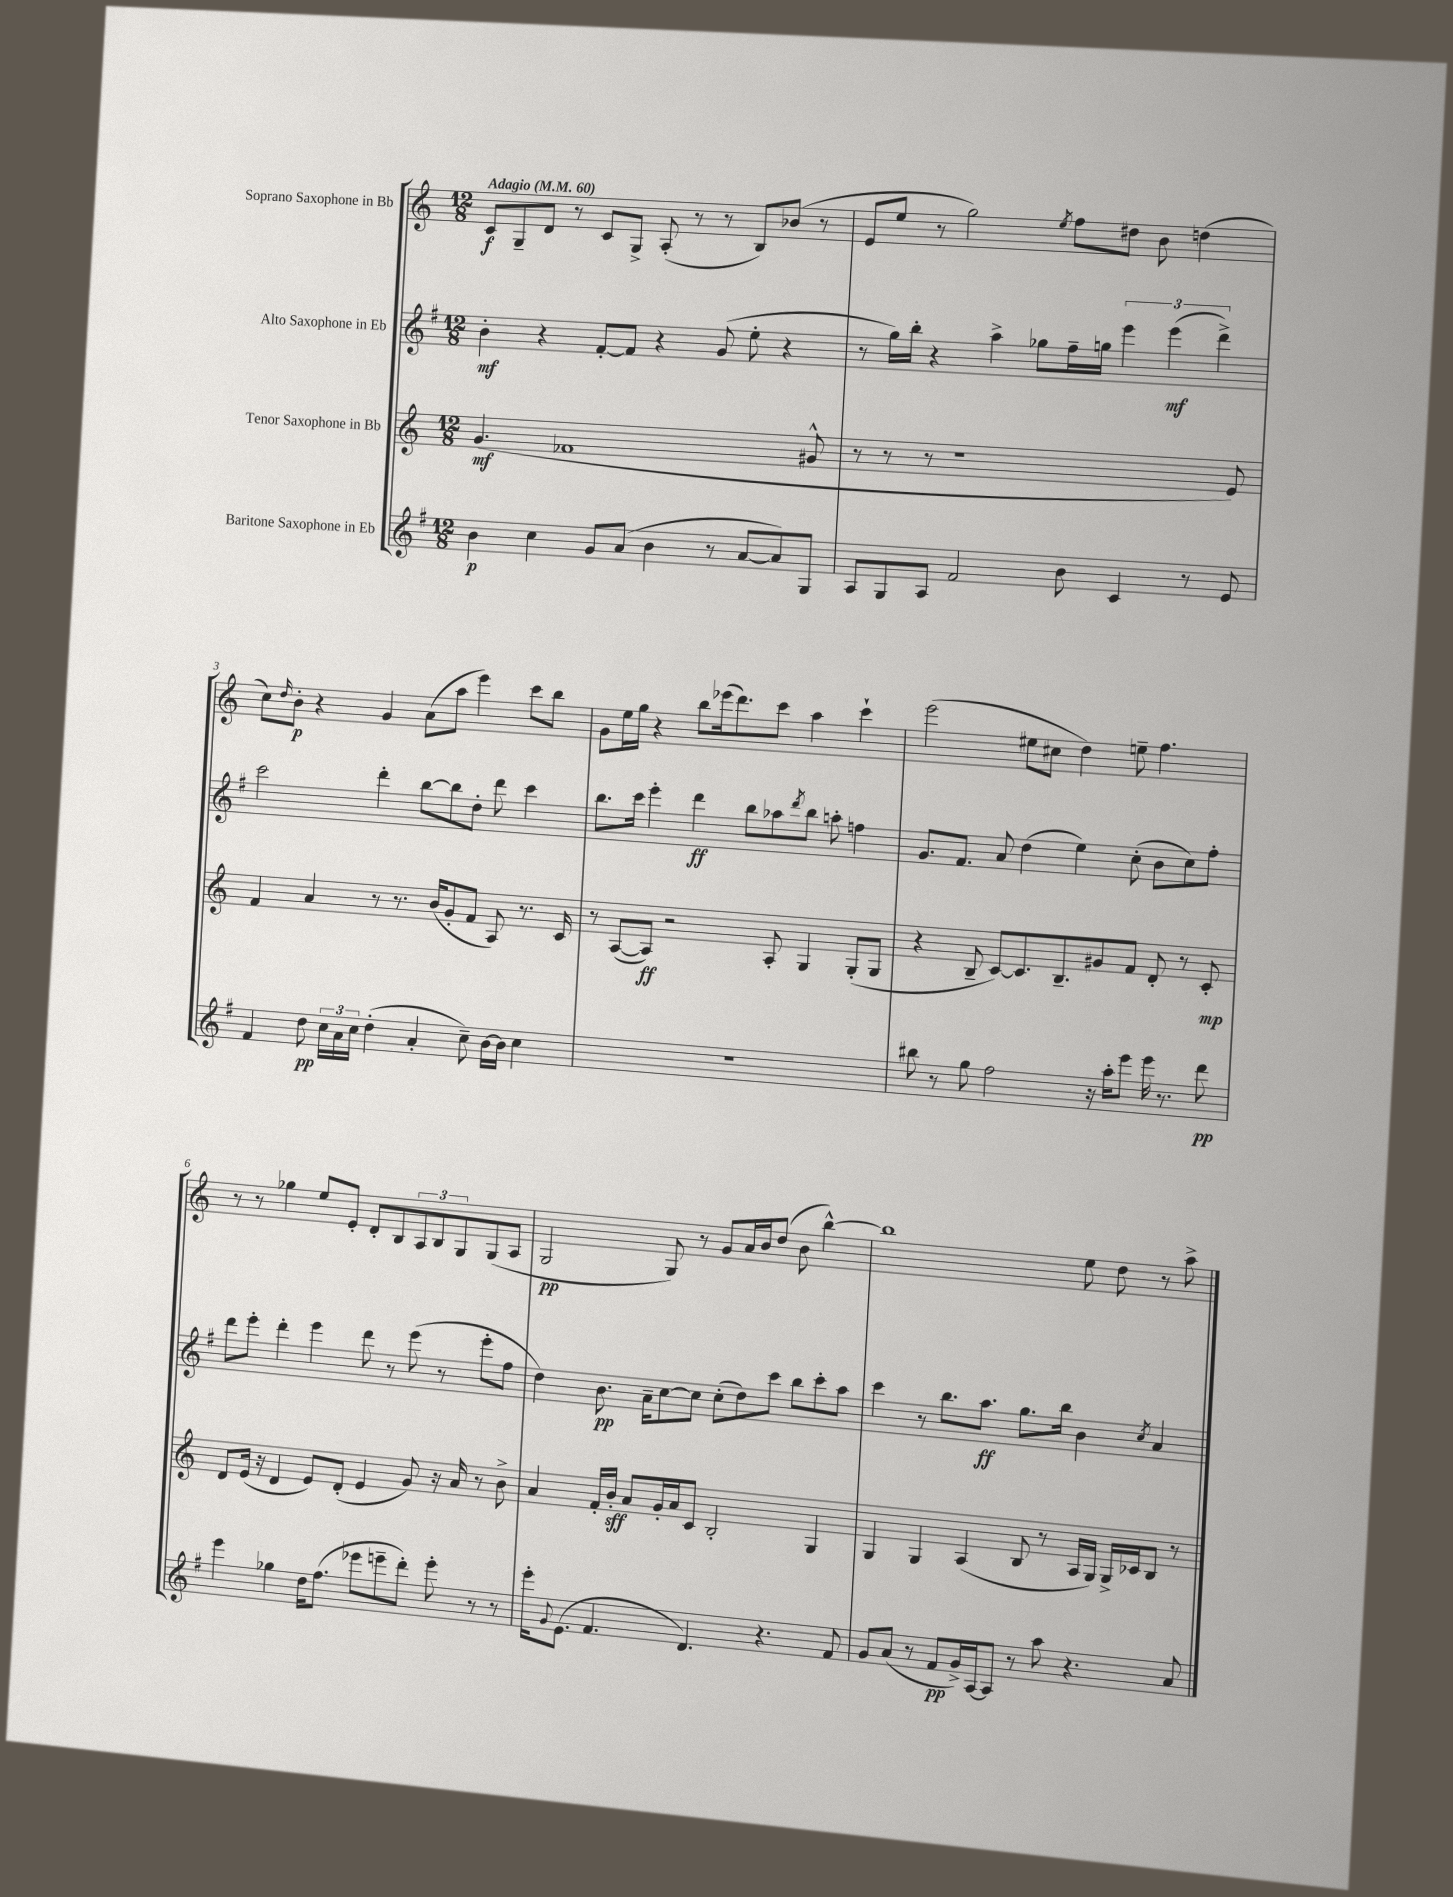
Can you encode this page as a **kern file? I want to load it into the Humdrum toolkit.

**kern	**kern	**kern	**kern
*staff4	*staff3	*staff2	*staff1
*clefG2	*clefG2	*clefG2	*clefG2
*k[f#]	*k[]	*k[f#]	*k[]
*M12/8	*M12/8	*M12/8	*M12/8
*MM60	*MM60	*MM60	*MM60
4b	(4.g	4b'	8c
.	.	.	8G~
4cc	.	4r	8d
.	1f-	.	8r
8g	.	[8f#'	8c
(8a	.	8f#]	8G^
4b	.	4r	(8A'
.	.	.	8r
8r	.	(8g	8r
[8a	.	8ee'	8B)
8a])	.	4r	(8b-
8G	8g#^^	.	8r
=	=	=	=
8A	8r	8r	8e
8G	8r	16gg)	8ee
.	.	16bb'	.
8A	8r	4r	8r
2f#	1r	.	2gg)
.	.	4aa^	.
.	.	8gg-	.
.	.	.	8qee
8b	.	16ff#~	8ff
.	.	16gg	.
4c	.	6eee	8dd#
.	.	.	8b
.	.	(6eee	.
8r	.	.	(4dd
.	.	6ddd^)	.
8e	8e)	.	.
=	=	=	=
4f#	4f	2ccc	8cc)
.	.	.	16qqdd
.	.	.	8b'
8dd	4a	.	4r
24cc	.	.	.
24a	.	.	.
24cc	.	.	.
(4dd'	8r	4ddd'	4g
.	8.r	.	.
4a'	.	[8bb	(8a
.	(16b	.	.
.	8g'	8bb]	8aa
8cc~)	8f	8dd'	4eee)
[16b	8A)	8ddd	.
16b]	.	.	.
4cc	8.r	4ccc	8ccc
.	.	.	8bb
.	16c	.	.
=	=	=	=
1.r	8r	8.bb	8g
.	([8A	.	16ee
.	.	16ccc	16gg
.	8A])	4eee'	4r
.	2r	.	.
.	.	4ddd	8bb
.	.	.	(16eee-
.	.	.	8.ddd)
.	.	8bb	.
.	8A'	8aa-	8ccc
.	.	8qddd	.
.	4G	8bb	4aa
.	.	8aa'	.
.	(8G'	4ff	4ccc`
.	8G	.	.
=	=	=	=
8bb#	4r	8.g	(2eee
8r	.	.	.
.	.	8.f#	.
8gg	8B~	.	.
2ff#	[8c)	8a	.
.	8.c]	(4dd	8ee#
.	.	.	8cc#
.	8.B~	.	.
.	.	4ee)	4dd)
16r	8g#	.	.
16aa'	.	.	.
8eee	8f	(8cc'	8ee~
16eee	8d'	8b	4.ff
8.r	.	.	.
.	8r	8cc)	.
8ddd	8c'	8ff#'	.
=	=	=	=
4eee	8d	8ddd	8r
.	(16e	8eee'	8r
.	16r	.	.
4gg-	4d	4ddd'	4gg-
16dd	8e)	4eee	8ee
(8.ff#	.	.	.
.	(8d'	.	8e'
8eee-	4e	8ddd	8d'
8eee~	.	8r	8B
8ddd')	8g)	(8eee	12A
.	.	.	12B
8eee'	16r	8r	.
.	.	.	12G
.	16a	.	.
8r	8r	8eee'	(8G
8r	8b^	8ff#	8A
=	=	=	=
16eee'	4a	4dd)	2G
8qqg	.	.	.
(8.e	.	.	.
4.f#	16f'	8.b	.
.	16b'	.	.
.	8a	.	.
.	.	16a~	.
.	16g'	[8cc	8G)
.	16a	.	.
4.d)	8c	8cc]	8r
.	2B'	(8cc'	8g
.	.	8dd)	16a
.	.	.	16b
4.r	.	8ccc	(8dd
.	.	8bb	8b
.	4G	8ccc'	[4bb^^)
8f#	.	8aa	.
=	=	=	=
8g	4G	4ccc	1bb]
(8a	.	.	.
8r	4G	8r	.
8f#	.	8.bb	.
16g^)	(4A	.	.
[16A	.	8.aa	.
8A]	.	.	.
8r	8B	8.gg	.
8aa	8r	.	.
.	.	16bb	.
4.r	16A	4b	8ee
.	16G)	.	.
.	16G^	.	8dd
.	16c-	.	.
.	.	8qcc	.
.	8B	4a	8r
8a	8r	.	8aa^
==	==	==	==
*-	*-	*-	*-
